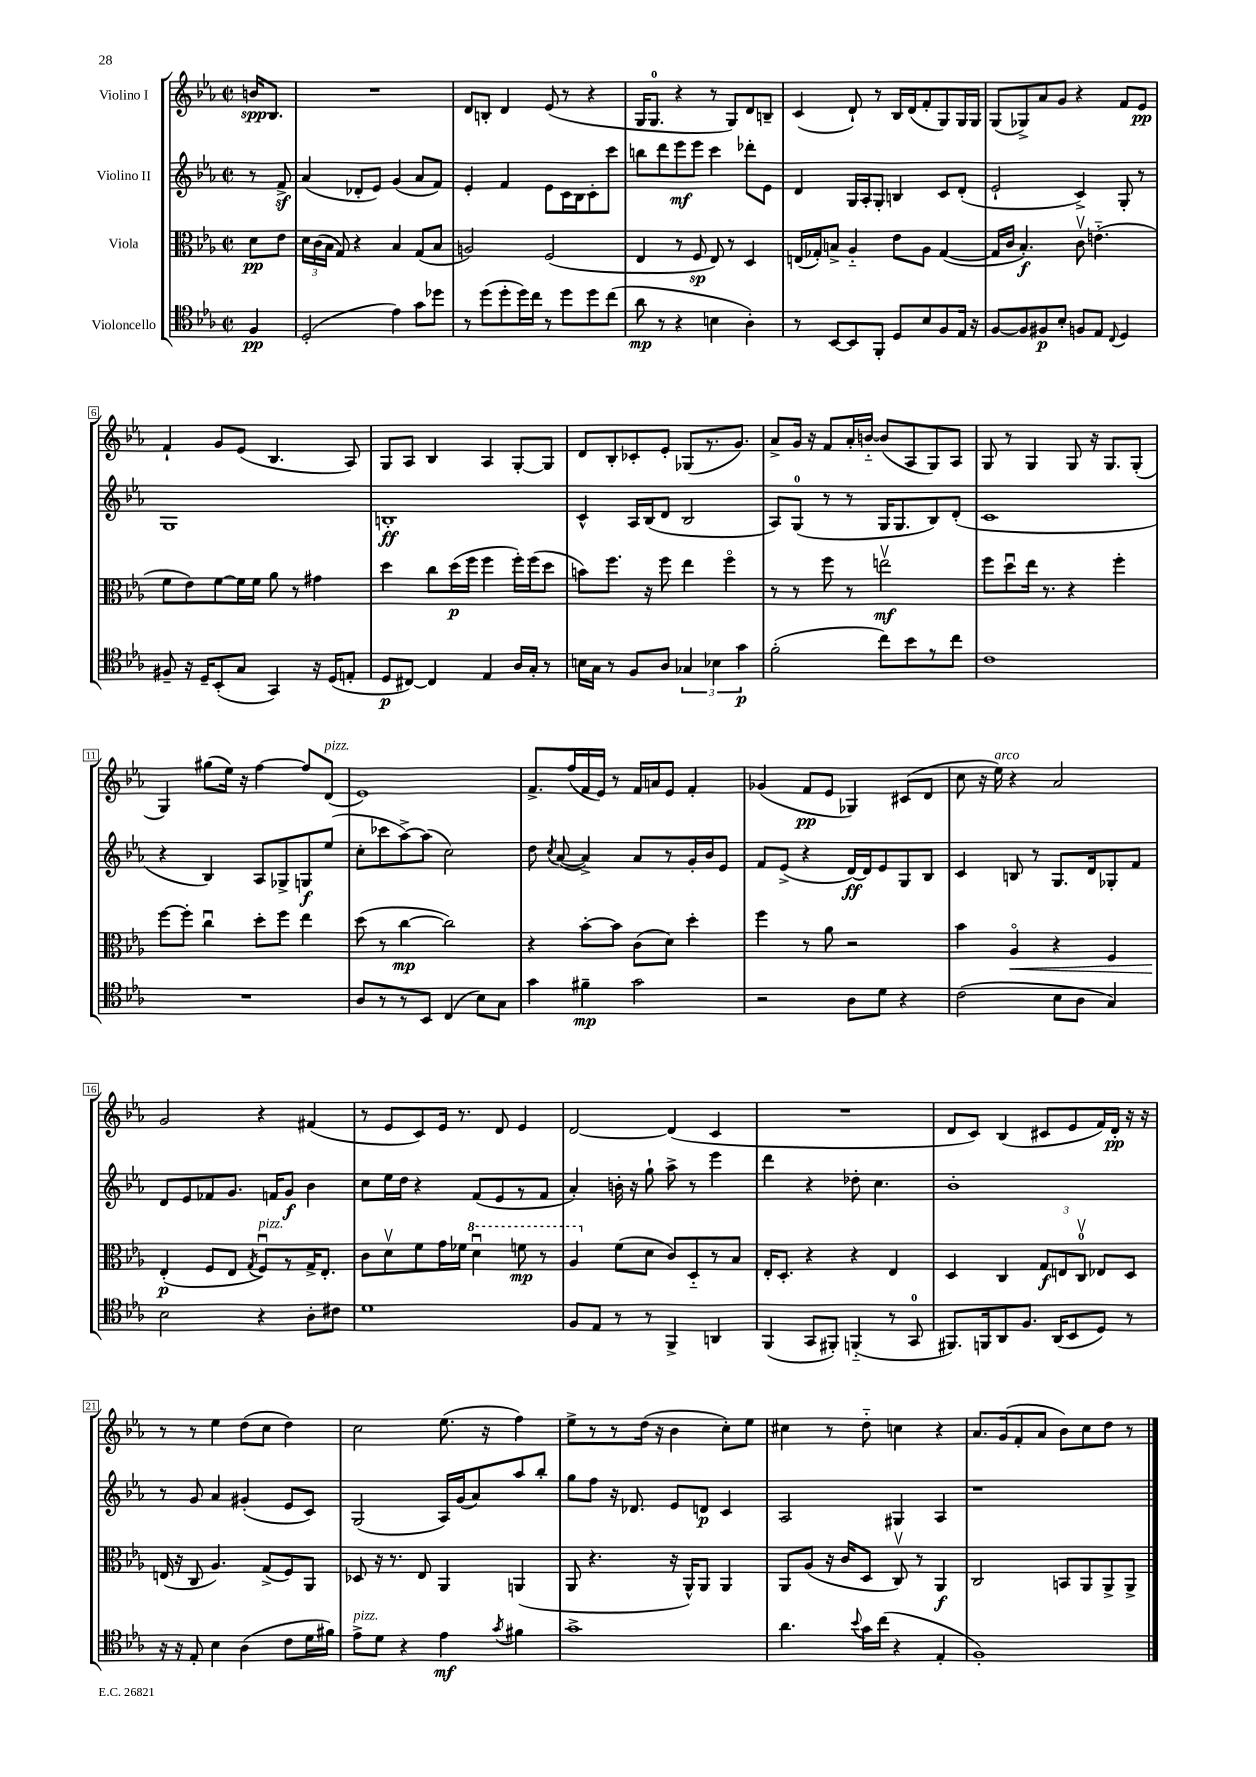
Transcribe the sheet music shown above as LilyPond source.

<<
\new StaffGroup <<
\new Staff = "s0" \with { instrumentName = "Violino I" } {
    \clef treble \key ees \major \defaultTimeSignature \time 2/2 \partial 4
    \autoBeamOff b'16[\spp bes8.] |
    R1 |
    d'8[ b8]-. d'4 ees'8( r8 r4 |
    g16[ g8.]-0 r4 r8 g8[) d'8 b8]-- |
    c'4( d'8-!) r8 bes16[ d'16( f'8-. g8) g16 g16] |
    g8[( ges8->) aes'8 g'8] r4 f'8[ ees'8]\pp |
    f'4-! g'8[ ees'8]( bes4. aes8) |
    g8[ aes8] bes4 aes4 g8[~-. g8] |
    d'8[ bes8-. ces'8-. ees'8]-. ges8[( r8. g'8.]) |
    aes'8[-> g'16] r16 f'8[ aes'16-. b'16]~-_ b'8[( aes8 g8) aes8] |
    g8 r8 g4 g8 r16 g8.[ g8]-.( |
    g4) gis''8[( ees''16]) r16 f''4~ f''8[ d'8]^\markup { \italic "pizz." }( |
    ees'1) |
    f'8.[-> f''16( f'16 ees'16]) r8 f'16[ a'16 ees'8] f'4-. |
    ges'4( f'8[\pp ees'8] ges4) cis'8[( d'8] |
    c''8 r16 ees''16^\markup { \italic "arco" }) r4 aes'2 |
    g'2 r4 fis'4( |
    r8 ees'8[ c'8) ees'16] r8. d'8 ees'4 |
    d'2~ d'4( c'4 |
    R1 |
    d'8[ c'8]) bes4( cis'8[ ees'8 f'16) d'16]-.\pp r16 r16 |
    r8 r8 ees''4 d''8[( c''8] d''4) |
    c''2 ees''8.( r16 f''4) |
    ees''8[-> r8 r8 d''16]( r16 bes'4 c''8[-.) ees''8] |
    cis''4 r8 d''8-_ c''4 r4 |
    aes'8.[ g'16( f'8-. aes'8] bes'8[) c''8 d''8] r8 \bar "|." |
}
\new Staff = "s1" \with { instrumentName = "Violino II" } {
    \clef treble \key ees \major \defaultTimeSignature \time 2/2 \partial 4
    \autoBeamOff r8 f'8->\sf |
    aes'4( des'8[-. ees'8]) g'4( aes'8[ f'8]) |
    ees'4-. f'4 ees'8[ c'16 bes16 c'8-. c'''8] |
    b''8[ d'''8 ees'''8\mf ees'''8] c'''4 des'''8[-. ees'8] |
    d'4 g16[ aes16-. g8]-. b4 c'8[ d'8]-.( |
    ees'2-! c'4->) g8-. r8 |
    g1 |
    b1-.\ff |
    c'4-^ aes16[ bes16( d'8] bes2 |
    aes8[) g8]-0( r8 r8 g16[ g8. bes8) d'8]-.( |
    c'1 |
    r4 bes4) aes8[ ges8-> g8\f ees''8]( |
    c''8[-. ces'''8 aes''8~->) aes''8]( c''2) |
    d''8 \acciaccatura { c''8 } aes'8~( aes'4->) aes'8[ r8 g'16-. bes'16 ees'8] |
    f'8[ ees'8]->( r4 d'16[~\ff) d'16 ees'8 g8 bes8] |
    c'4 b8 r8 g8.[ d'16 ges8-. f'8] |
    d'8[ ees'8 fes'8 g'8.] f'16[ g'8]\f bes'4 |
    c''8[ ees''16 d''16] r4 f'8[( ees'8 r8 f'8] |
    aes'4-.) b'16-. r16 g''8-! aes''8-> r8 ees'''4 |
    d'''4 r4 des''8-. c''4. |
    bes'1-. |
    r8 g'8 aes'4 gis'4-.( ees'8[ c'8]) |
    g2( aes16[) g'16( aes'8) aes''8 bes''8]-. |
    g''8[ f''8] r16 des'8. ees'8[ d'8]\p c'4 |
    aes2 gis4 aes4 |
    r1 \bar "|." |
}
\new Staff = "s2" \with { instrumentName = "Viola" } {
    \clef alto \key ees \major \defaultTimeSignature \time 2/2 \partial 4
    \autoBeamOff d'8[\pp ees'8] |
    \tuplet 3/2 { d'16[ c'16( bes16] } g8) r4 bes4 g8[( bes8] |
    a2) f2( |
    ees4 r8 f8\sp ees8) r8 d4 |
    e16[( ges16-.) b8]-> aes4-_ ees'8[ aes8] ges4~( |
    ges16[ c'16] bes4.-.\f) c'8\upbow e'4.-_( |
    f'8[ ees'8) f'8~ f'16 f'16] aes'8 r8 gis'4 |
    d''4 c''8[ d''16\p( f''16] f''4 f''16[-.) f''16( d''8] |
    b'8[) f''8.] r16 f''8 ees''4 f''4\flageolet |
    r8 r8 f''8 r8 e''2\upbow\mf |
    f''8[ d''8\downbow ees''16] r8. r4 f''4-. |
    f''8[~ f''8]-. c''4\downbow d''8[-. f''8] ees''4 |
    d''8( r8 c''4~\mp c''2) |
    r4 bes'8[~-. bes'8] c'8[( d'8]) d''4-. |
    f''4 r8 aes'8 r2 |
    bes'4 aes4\flageolet\< r4 f4 |
    ees4-.\p\!( f8[ ees8] \acciaccatura { g8 } f8[\downbow^\markup { \italic "pizz." }) r8 g16-> ees8.]-. |
    c'8[ d'8\upbow f'8 g'16 fes'16] \ottava #1 d''4\downbow f''!8\mp r8 |
    aes'4 \ottava #0 f'8[( d'8] c'8[) d8-_ r8 bes8] |
    ees16[-. d8.]-. r4 r4 ees4 |
    d4 c4 \tuplet 3/2 { g8[\f e8 c8]-0\upbow } ees8[ d8] |
    e16( r16 c8 aes4.) g8[->( f8) aes,8] |
    des8 r16 r8. ees8 aes,4 a,4( |
    aes,8 r4. r16 aes,16[-^) aes,8] aes,4 |
    aes,8[ aes8]( r16 c'16[ d8] c8\upbow) r8 aes,4\f |
    c2 b,8[ aes,8 aes,8-> aes,8]-> \bar "|." |
}
\new Staff = "s3" \with { instrumentName = "Violoncello" } {
    \clef tenor \key ees \major \defaultTimeSignature \time 2/2 \partial 4
    \autoBeamOff f4\pp |
    d2-.( ees'4) g'8[ des''8] |
    r8 d''8[( d''8-. d''16) c''16] r8 d''8[ d''8 c''8]( |
    aes'8\mp r8 r4 b4 aes4-.) |
    r8 bes,8[~ bes,8 f,8]-. d8[ bes8 f8 ees16] r16 |
    f8[~ f8 fis8\p bes8]-. f8[ ees8] \appoggiatura { c8 } d4 |
    fis8-- r16 d16[-- bes,8-.( g8] g,4) r16 d16[( e8]-. |
    d8[\p cis8]~) cis4 ees4 aes16[ g16]-. r8 |
    b16[ g16] r8 f8[ aes8] \tuplet 3/2 { ges4 bes4 g'4\p } |
    f'2-.( c''8[) bes'8 r8 c''8] |
    c'1 |
    R1 |
    aes8[ r8 r8 bes,8] c4( bes8[) g8] |
    g'4 fis'4--\mp g'2 |
    r2 aes8[ d'8] r4 |
    c'2( bes8[ aes8] g4) |
    bes2 r4 aes8[-. cis'8] |
    d'1 |
    f8[ ees8] r8 r8 f,4-> a,4 |
    f,4( g,8[ fis,8]-.) f,4-_( r8 g,8-0 |
    fis,8.[) f,16 aes,8 f8.] aes,16[( bes,8 d8]) r8 |
    r16 r16 ees8-. bes4 aes4( c'8[ d'16 fis'16]) |
    ees'8[->^\markup { \italic "pizz." } d'8] r4 ees'4\mf \acciaccatura { g'8 } fis'4 |
    g'1-> |
    aes'4. \appoggiatura { bes'8 } g'16[ c''16]( r4 ees4-. |
    f1-.) \bar "|." |
}
>>
>>
\layout { \context { \Score \override BarNumber.stencil = #(make-stencil-boxer 0.1 0.3 ly:text-interface::print) } }
